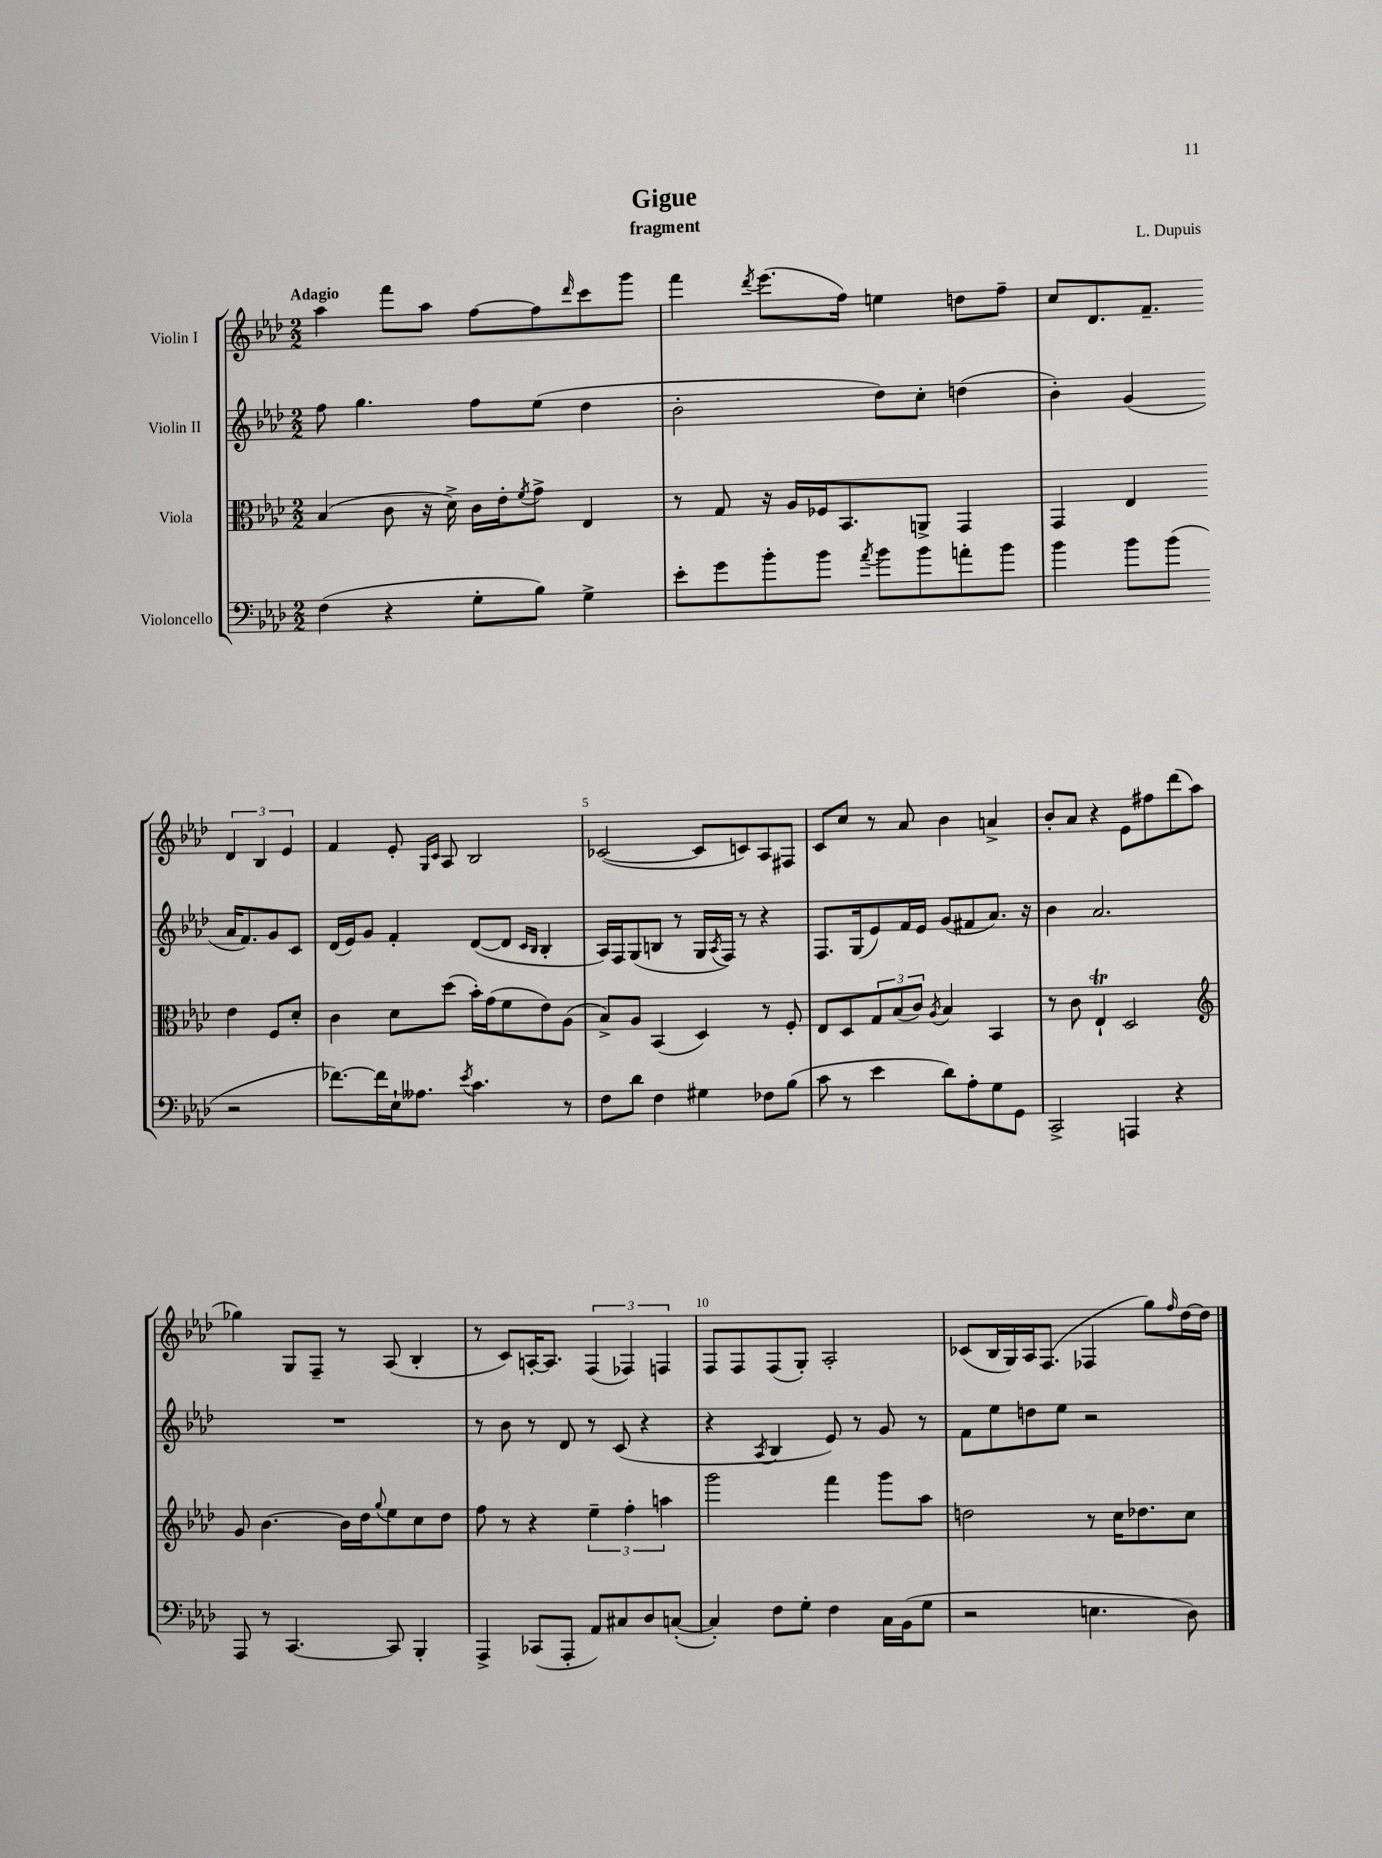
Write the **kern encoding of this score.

**kern	**kern	**kern	**kern
*part4	*part3	*part2	*part1
*staff4	*staff3	*staff2	*staff1
*I"Violoncello	*I"Viola	*I"Violin II	*I"Violin I
*clefF4	*clefC3	*clefG2	*clefG2
*k[b-e-a-d-]	*k[b-e-a-d-]	*k[b-e-a-d-]	*k[b-e-a-d-]
*M2/2	*M2/2	*M2/2	*M2/2
=1	=1	=1	=1
!	!	!	!LO:TX:a:B:t=Adagio
(4F\	(4B-/	8ff\	4aa-\
.	.	4.gg\	.
4r	8c\	.	8fff\L
.	16r	.	8aa-\J
.	16d-^\)	.	.
8G'\L	16c\LL	8ff\L	[8ff\L
.	16e-'\J	.	.
.	8qf/	.	.
8B-\J)	8g^\J	(8ee-\J	8ff\]
.	.	.	16qqddd-/
4G^\	4E-/	4dd-\	8ccc\
.	.	.	8ggg\J
=2	=2	=2	=2
8e-'\L	8r	2b-'\	4fff\
8g\	8G/	.	.
.	.	.	8qddd-/
8b-'\	16r	.	(8.eee-\L
.	16A-/LL	.	.
8b-\J	16F-X/J	.	.
.	8.BB-/	.	16ff\Jk)
8qa-/	.	.	.
8b-\L	.	8dd-\L)	4een\
8b-\	8AAn^/J	8cc'\J	.
8an'\	4GG/	(4ddn\	8ddn\L
8b-\J	.	.	8ff~\J
=3	=3	=3	=3
4b-\	4GG/	4b-'\)	8cc/L
.	.	.	8.d-/
8b-\L	4E-/	(4g/	.
.	.	.	8.f~/J
(8b-\J	.	.	.
2r	4e-\	16a-/KL	6d-/
.	.	8.f/)	.
.	.	.	6B-/
.	8F/L	8g/	.
.	.	.	6e-/
.	8d-'/J	8c/J	.
!!LO:LB:g=z
=4	=4	=4	=4
[8.f-X\L)	4c\	(16d-/LL	4f/
.	.	16e-/J)	.
.	.	8g/J	.
16f-\L]	.	.	.
16E-`\J	8d-\L	4f'/	8e-'/
8.A--X\J	.	.	.
.	.	.	16qqG/LL
.	.	.	16qqc/JJ
.	(8dd-\J	.	8A-/
8qe-/	.	.	.
4.c\	16b-'\LL)	([8d-/L	2B-/
.	(16g\J	.	.
.	8f\	8d-/J]	.
.	.	16qqc/LL	.
.	.	16qqB-/JJ	.
.	8e-\)	4B-'/	.
8r	(8A-\J	.	.
=5	=5	=5	=5
8F\L	8B-^/L)	16A-/LL)	([2c-X/
.	.	16F/J	.
8d-\J	8A-/J	(8G/	.
4F\	(4BB-/	8Bn/J	.
.	.	8r	.
4G#X\	4D-/)	16G/LL	8c-/L]
.	.	8qA-/	.
.	.	16F/JJ)	.
.	.	8r	8cn/)
8F-X\L	8r	4r	8A-/
(8B-\J	8F'/	.	8F#X/J
=6	=6	=6	=6
8c\	8E-/L	8.F/L	8c/L
8r	8D-/	.	8cc/J
.	.	(16G/k	.
4e-\	12G/	8e-/)	8r
.	(12B-/	.	.
.	.	16f/L	8a-/
.	12c/J)	.	.
.	.	16e-/JJ	.
.	8qA-/	.	.
8d-\L)	4B-/	(8g/L	4b-\
8A-'\	.	8f#X/	.
8G\	4BB-/	8.a-/J)	4an^/
8GG\J	.	.	.
.	.	16r	.
=7	=7	=7	=7
2CC^/	8r	4b-\	8b-'/L
.	8c\	.	8a-/J
.	4E-T`/	2.a-/	4r
4AAAn/	2D-/	.	8e-\L
.	.	.	8ff#X\
4r	.	.	(8ddd-\
.	.	.	8aa-\J
!!LO:LB:g=z
=8	=8	=8	=8
*	*clefG2	*	*
8AAA-/	8g/	1r	4gg-X\)
8r	[4.b-\	.	.
[4.CC/	.	.	8G/L
.	.	.	8F~/J
.	16b-\LL]	.	8r
.	16dd-\J	.	.
.	8qqgg/	.	.
8CC/]	8ee-\	.	(8A-/
4BBB-'/	8cc\	.	4B-'/
.	8dd-\J	.	.
=9	=9	=9	=9
4AAA-^/	8ff\	8r	8r
.	8r	8b-\	8c/L)
(8CC-X/L	4r	8r	[16An'/K
.	.	.	8.A/J]
8AAA-'/J	.	8d-/	.
8AA-/L)	6ee-~\	8r	(6F/
8C#X/	.	(8c/	.
.	6ff'\	.	6F-X/)
8D-/	.	4r	.
.	6aan\	.	6Fn/
([8Cn'/J	.	.	.
=10	=10	=10	=10
4C'/])	2ggg\	4r	8F/L
.	.	.	8F/
.	.	8qA-/	.
8F\L	.	4B-/	(8F/
8G'\J	.	.	8G'/J)
4F\	4fff\	8e-/)	2A-'/
.	.	8r	.
16C\LL	8ggg\L	8g/	.
(16BB-\J	.	.	.
8G\J	8aa-\J	8r	.
=11	=11	=11	=11
2r	2ddn\	8f\L	(8c-X/L
.	.	8ee-\	16B-/L
.	.	.	16G/)
.	.	8ddn\	16A-/J
.	.	.	(8.F/J
.	.	8ee-\J	.
4.En\	8r	2r	4F-X/
.	16cc\KL	.	.
.	8.dd-X\	.	.
.	.	.	8gg\L)
.	.	.	16qqff/
8D-\)	8cc\J	.	[16dd-\L
.	.	.	16dd-\JJ]
==	==	==	==
*-	*-	*-	*-
